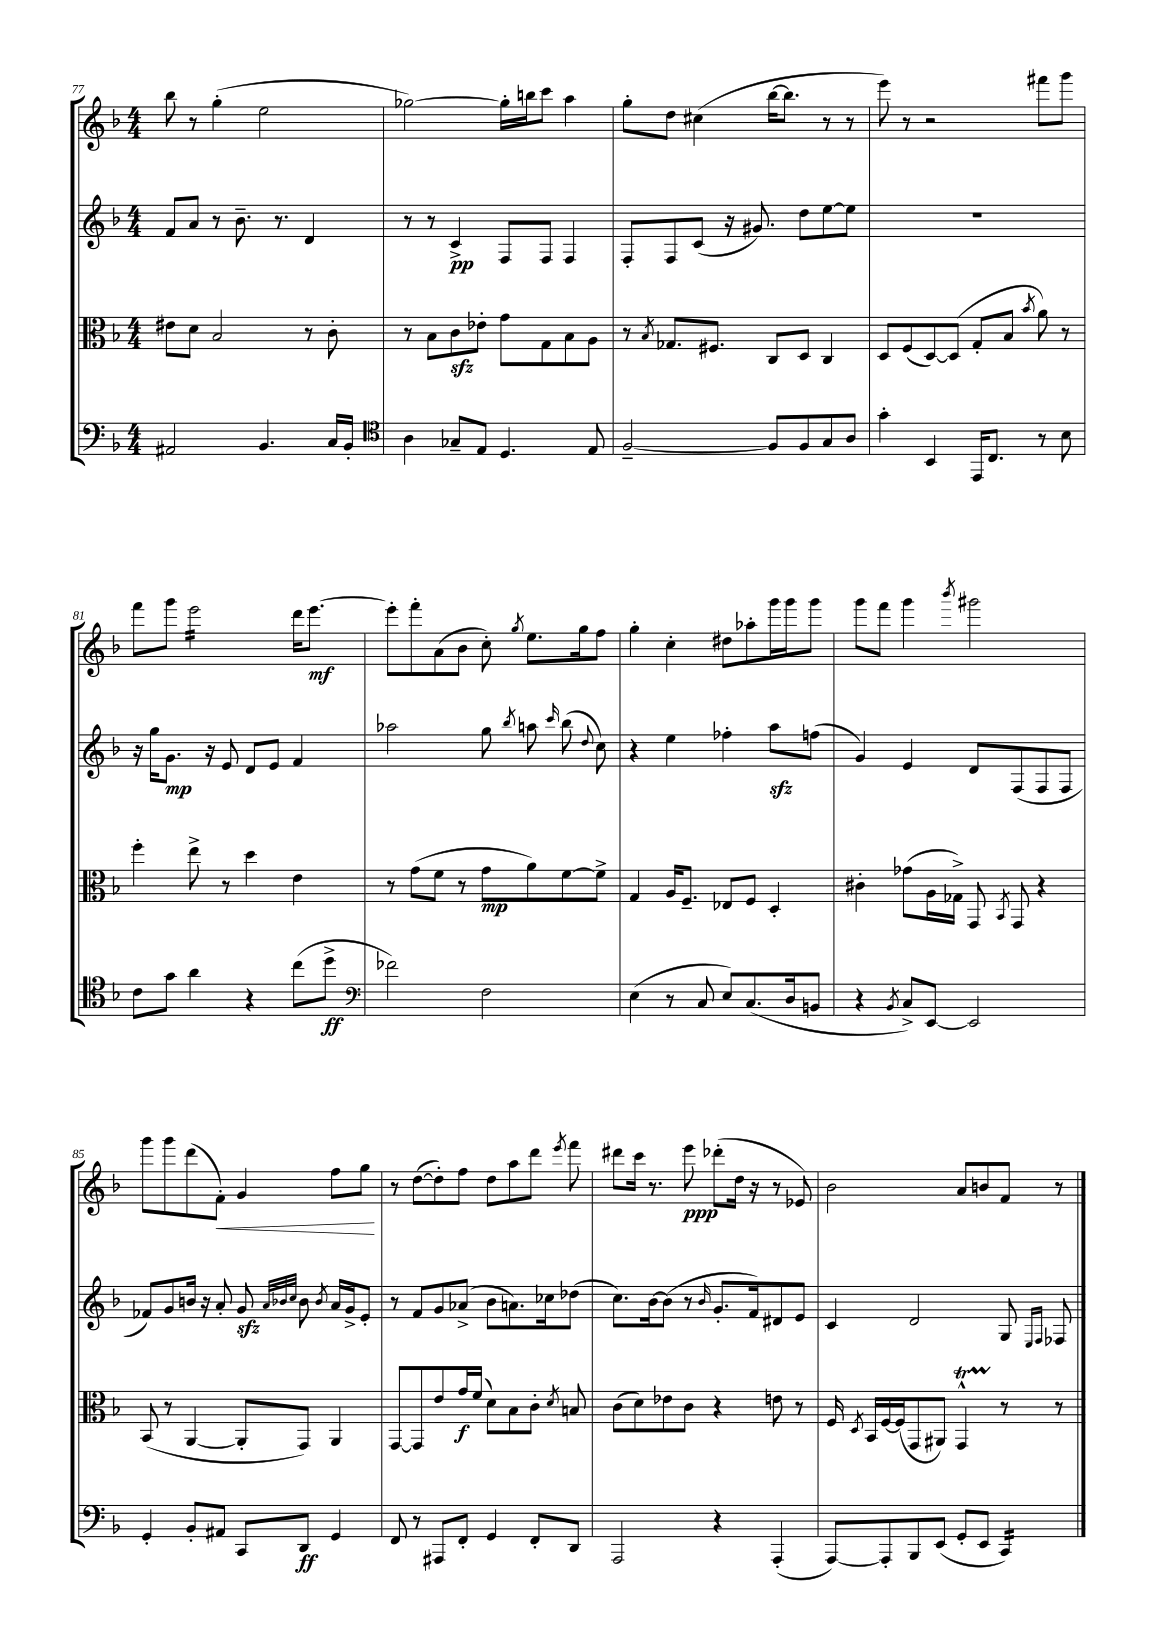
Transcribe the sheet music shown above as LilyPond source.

<<
\new StaffGroup <<
\new Staff = "s0" {
    \clef treble \key f \major \numericTimeSignature \time 4/4
    \autoBeamOff bes''8 r8 g''4-.( e''2 |
    ges''2~) ges''16[-. b''16 c'''8] a''4 |
    g''8[-. d''8] cis''4( bes''16[~ bes''8.] r8 r8 |
    e'''8) r8 r2 fis'''8[ g'''8] |
    f'''8[ g'''8] e'''2:16 d'''16[ e'''8.]~\mf |
    e'''8[-. f'''8-. a'8( bes'8] c''8-.) \acciaccatura { g''8 } e''8.[ g''16 f''8] |
    g''4-. c''4-. dis''8[ aes''8-. g'''16 g'''16 g'''8] |
    g'''8[ f'''8] g'''4 \acciaccatura { bes'''8 } gis'''2 |
    g'''8[ g'''8 d'''8( f'8]-.\<) g'4 f''8[ g''8]\! |
    r8 d''8[~( d''8-.) f''8] d''8[ a''8 d'''8] \acciaccatura { e'''8 } f'''8 |
    dis'''8[ c'''16] r8. e'''8\ppp des'''8[-.( d''16] r16 r8 ees'8) |
    bes'2 a'8[ b'8 f'8] r8 \bar "|." |
}
\new Staff = "s1" {
    \clef treble \key f \major \numericTimeSignature \time 4/4
    \autoBeamOff f'8[ a'8] r8 bes'8.-- r8. d'4 |
    r8 r8 c'4->\pp f8[ f8] f4 |
    f8[-. f8 c'8]( r16 gis'8.) d''8[ e''8~ e''8] |
    R1 |
    r16 g''16[ g'8.]\mp r16 e'8 d'8[ e'8] f'4 |
    aes''2 g''8 \acciaccatura { bes''8 } a''8 \grace { c'''16 } bes''8( \appoggiatura { d''8 } c''8) |
    r4 e''4 fes''4-. a''8[\sfz f''8]( |
    g'4) e'4 d'8[ f8( f8 f8] |
    fes'8[) g'8 b'16] r16 a'8-. g'8\sfz \grace { a'32[ bes'32 c''32] } bes'8 \acciaccatura { bes'8 } a'16[ g'16-> e'8]-. |
    r8 f'8[ g'8 aes'8]->( bes'8[ a'8.) ces''16 des''8]( |
    c''8.[) bes'16~ bes'8]( r8 \grace { bes'16 } g'8.[-. f'16) dis'8 e'8] |
    c'4 d'2 g8 \grace { e16[ f16] } fes8 \bar "|." |
}
\new Staff = "s2" {
    \clef alto \key f \major \numericTimeSignature \time 4/4
    \autoBeamOff eis'8[ d'8] bes2 r8 c'8-. |
    r8 bes8[ c'8\sfz ees'8]-. g'8[ g8 bes8 a8] |
    r8 \acciaccatura { bes8 } ges8.[ fis8.] c8[ d8] c4 |
    d8[ f8( d8~) d8]( g8[-. bes8] \acciaccatura { bes'8 } a'8) r8 |
    f''4-. e''8-> r8 d''4 e'4 |
    r8 g'8[( f'8] r8 g'8[\mp a'8) f'8~ f'8]-> |
    g4 a16[ f8.]-- ees8[ f8] d4-. |
    cis'4-. ges'8[( a16 ges16]->) g,8 \acciaccatura { bes,8 } g,8 r4 |
    bes,8( r8 a,4~ a,8[-. g,8]) a,4 |
    g,8[~ g,8 e'8 g'16\f f'16]( d'8[) bes8 c'8]-. \acciaccatura { d'8 } b8 |
    c'8[( d'8) ees'8 c'8] r4 e'8 r8 |
    f16 \acciaccatura { d8 } bes,16[ f16~ f16( g,8 ais,8]) g,4-^\startTrillSpan r8\stopTrillSpan r8 \bar "|." |
}
\new Staff = "s3" {
    \clef bass \key f \major \numericTimeSignature \time 4/4
    \autoBeamOff ais,2 bes,4. c16[ bes,16]-. |
    \clef tenor a4 ges8[-- e8] d4. e8 |
    f2~-- f8[ f8 g8 a8] |
    g'4-. bes,4 e,16[ c8.] r8 bes8 |
    c'8[ g'8] a'4 r4 c''8[( d''8]->\ff |
    \clef bass fes'2) f2 |
    e4( r8 c8 e8[) c8.( d16 b,8] |
    r4 \acciaccatura { bes,8 } c8[->) e,8]~ e,2 |
    g,4-. bes,8[-. ais,8] c,8[ d,8]\ff g,4 |
    f,8 r8 ais,,8[ f,8]-. g,4 f,8[-. d,8] |
    a,,2 r4 a,,4-.( |
    a,,8[~) a,,8-. bes,,8 e,8]( g,8[-. e,8] c,4:16) \bar "|." |
}
>>
>>
\layout { \context { \Score currentBarNumber = #77 } }
